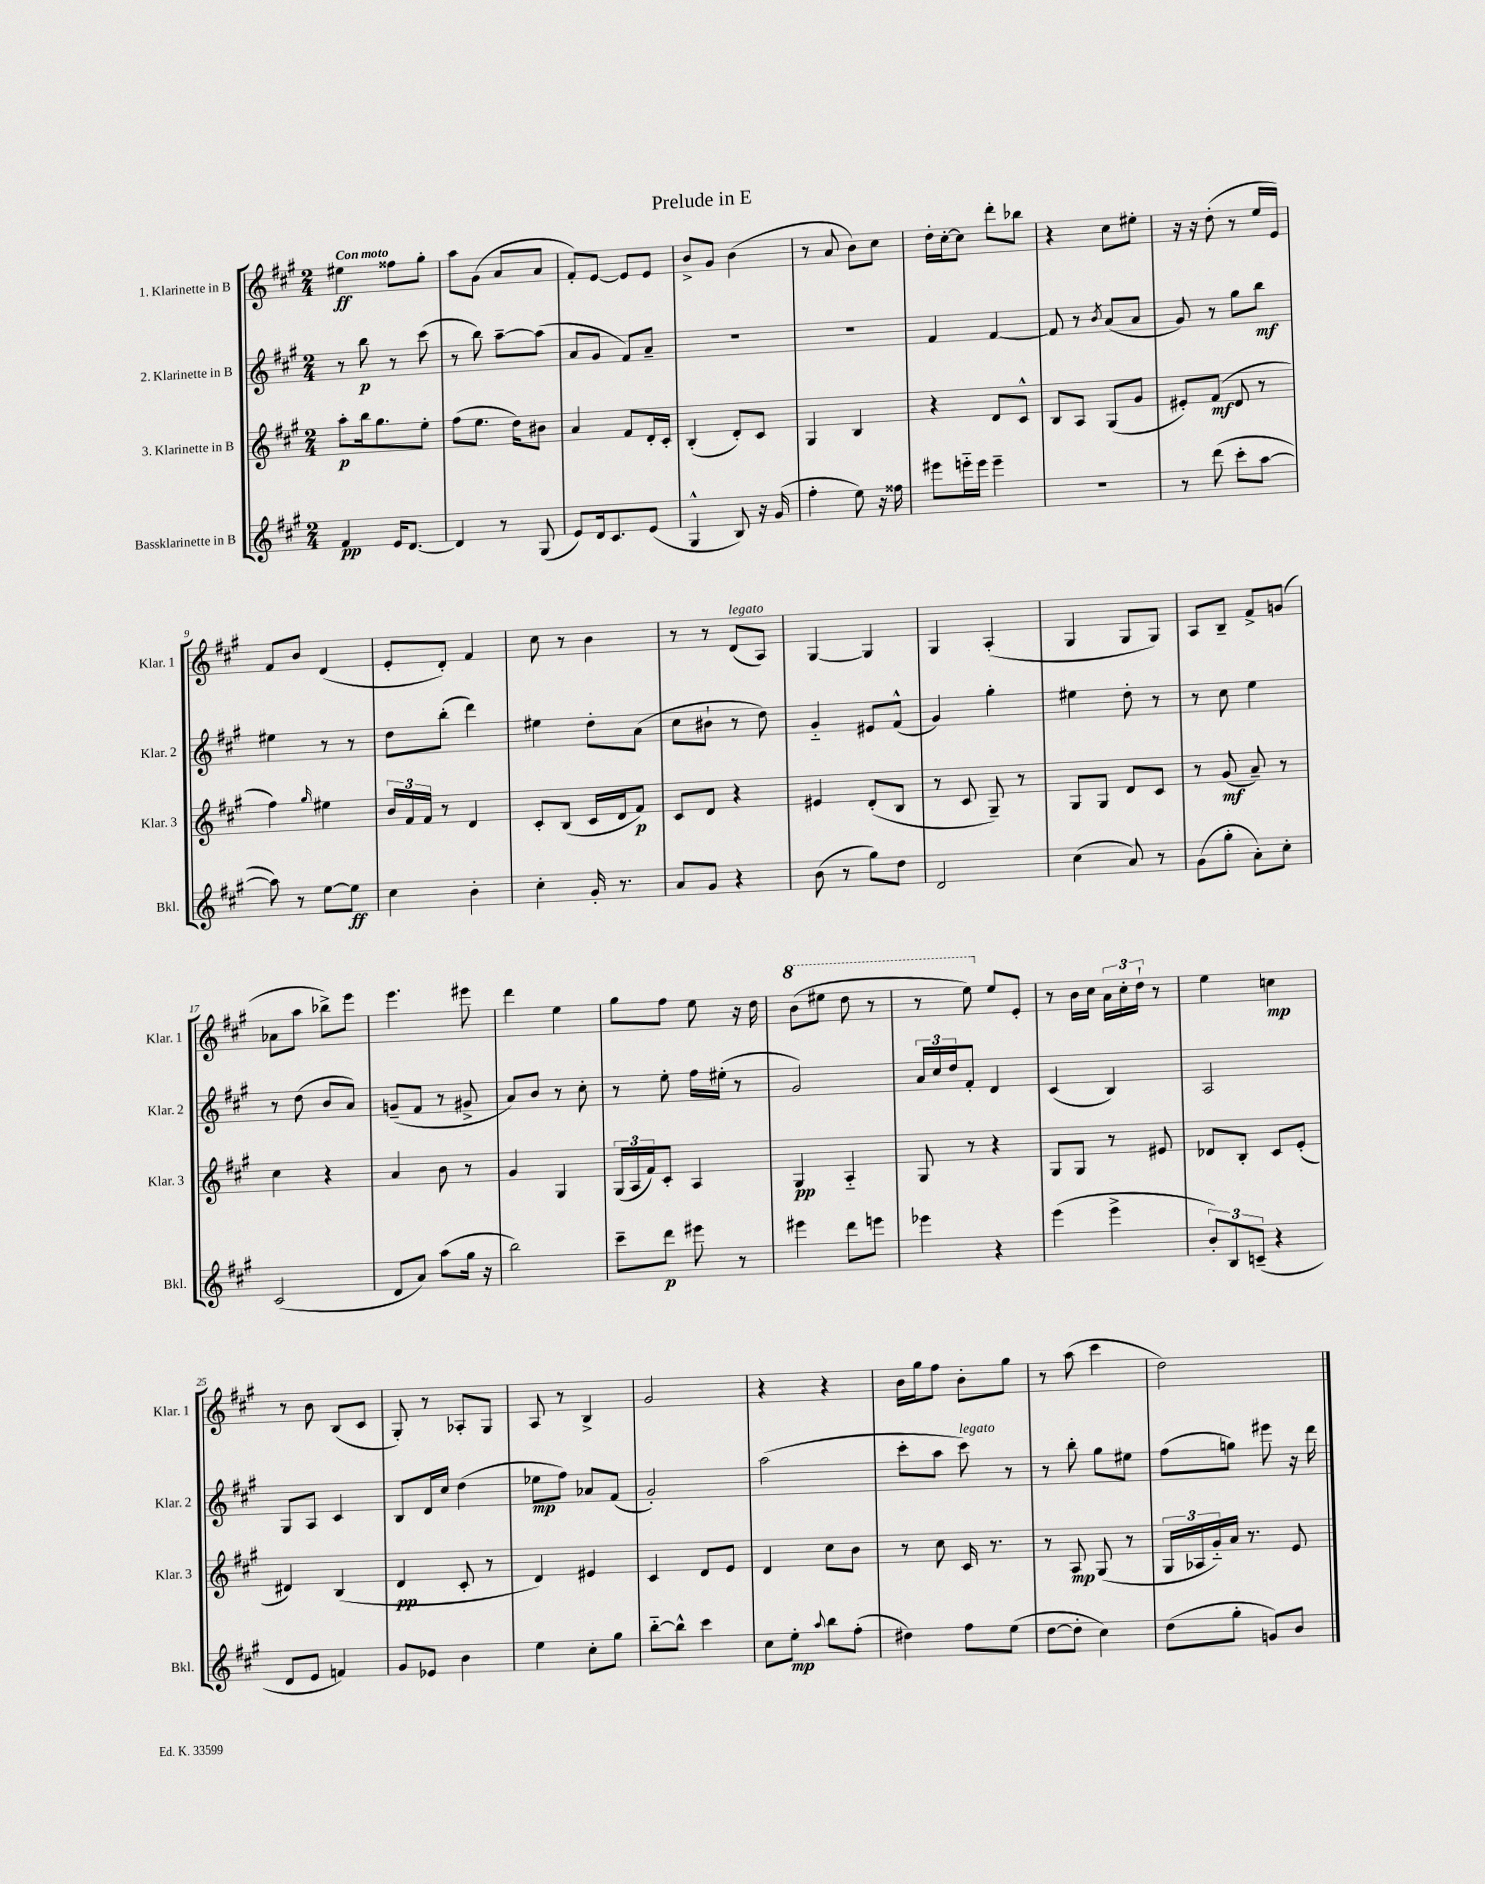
\header { title = "Prelude in E" }
<<
\new StaffGroup <<
\new Staff = "s0" \with { instrumentName = "1. Klarinette in B" shortInstrumentName = "Klar. 1" } {
    \clef treble \key a \major \numericTimeSignature \time 2/4 \tempo "Con moto"
    eis''4\ff fisis''8 gis''8-. |
    a''8 gis'8( a'8 a'8 |
    fis'8-.) e'8~ e'8 e'8 |
    b'8-> gis'8 b'4( |
    r8 a'8 b'8) cis''8 |
    d''16-. cis''16~-. cis''8 d'''8-. bes''8 |
    r4 cis''8 eis''8-. |
    r16 r16 d''8-.( r8 e''16 e'16) |
    fis'8 b'8 d'4( |
    e'8-. d'8-.) fis'4 |
    cis''8 r8 b'4 |
    r8 r8 d'8^\markup { \italic "legato" }( a8) |
    gis4~ gis4 |
    gis4 a4-.( |
    gis4 gis8 gis8) |
    a8 b8-- fis'8-> g'8( |
    aes'8 a''8 bes''8->) e'''8 |
    e'''4. eis'''8 |
    d'''4 e''4 |
    gis''8 fis''8 e''8 r16 d''16 |
    \ottava #1 b''8( eis'''8 d'''8 r8 |
    r8 e'''8) \ottava #0 e''8 e'8-. |
    r8 b'16 cis''16 \tuplet 3/2 { a'16 cis''16-. d''16-! } r8 |
    e''4 c''4\mp |
    r8 b'8 b8( cis'8 |
    gis8-.) r8 aes8-. gis8 |
    a8 r8 b4-> |
    gis'2 |
    r4 r4 |
    b'16 gis''16 fis''8 b'8-. gis''8 |
    r8 a''8( cis'''4 |
    d''2) \bar "|." |
}
\new Staff = "s1" \with { instrumentName = "2. Klarinette in B" shortInstrumentName = "Klar. 2" } {
    \clef treble \key a \major \numericTimeSignature \time 2/4
    r8 b''8\p r8 cis'''8( |
    r8 b''8) a''8~-- a''8( |
    a'8 gis'8 fis'8) a'8-- |
    r2 |
    R2 |
    fis'4 fis'4~ |
    fis'8 r8 \acciaccatura { b'8 } a'8( a'8 |
    gis'8) r8 gis''8 b''8\mf |
    eis''4 r8 r8 |
    d''8 b''8-.( d'''4) |
    eis''4 d''8-. a'8( |
    cis''8 bis'8-! r8 d''8) |
    gis'4-_ eis'8 fis'8-^( |
    gis'4) gis''4-. |
    eis''4 d''8-. r8 |
    r8 cis''8 e''4 |
    r8 d''8( b'8 a'8) |
    g'8--( fis'8 r8 gis'8-> |
    a'8) b'8 r8 cis''8-. |
    r8 e''8-. fis''16 eis''16-.( r8 |
    gis'2) |
    \tuplet 3/2 { a'16 cis''16 d''16 } fis'8-. d'4 |
    cis'4( b4) |
    a2 |
    gis8 a8 cis'4 |
    b8 d'16 cis''16 d''4( |
    ees''8\mp fis''8) aes'8 fis'8( |
    gis'2-.) |
    a''2( |
    cis'''8-. a''8 cis'''8^\markup { \italic "legato" }) r8 |
    r8 b''8-. gis''8 eis''8 |
    fis''8( g''8) eis'''8 r16 d'''16 \bar "|." |
}
\new Staff = "s2" \with { instrumentName = "3. Klarinette in B" shortInstrumentName = "Klar. 3" } {
    \clef treble \key a \major \numericTimeSignature \time 2/4
    a''8-.\p b''16 gis''8. e''8-. |
    fis''8( e''8. d''16) bis'8 |
    a'4 fis'8 d'16-. cis'16-. |
    b4-.( d'8-.) cis'8 |
    gis4 b4 |
    r4 d'8 cis'8-^ |
    b8 a8 gis8( gis'8 |
    eis'8-.) fis'8\mf( d'8 r8 |
    fis''4) \grace { gis''16 } eis''4 |
    \tuplet 3/2 { b'16 fis'16 fis'16 } r8 d'4 |
    cis'8-. b8( cis'16 d'16 fis'8\p) |
    cis'8 d'8 r4 |
    eis'4 d'8-.( b8 |
    r8 cis'8 gis8--) r8 |
    gis8 gis8 d'8 cis'8 |
    r8 gis'8\mf( a'8--) r8 |
    cis''4 r4 |
    a'4 b'8 r8 |
    gis'4 gis4 |
    \tuplet 3/2 { gis16( a16 fis'16) } cis'8-. a4 |
    gis4\pp a4-_ |
    gis8 r8 r4 |
    gis8 gis8 r8 eis'8 |
    des'8 b8-. cis'8 e'8-.( |
    dis'4) b4( |
    d'4\pp cis'8-. r8 |
    d'4) eis'4 |
    cis'4 d'8 e'8 |
    d'4 cis''8 b'8 |
    r8 cis''8 cis'16 r8. |
    r8 a8\mp gis8( r8 |
    \tuplet 3/2 { gis16 aes16 gis'16-_) } a'16 r8. e'8 \bar "|." |
}
\new Staff = "s3" \with { instrumentName = "Bassklarinette in B" shortInstrumentName = "Bkl." } {
    \clef treble \key a \major \numericTimeSignature \time 2/4
    fis'4\pp e'16 d'8.~ |
    d'4 r8 gis8( |
    e'8) d'16 cis'8. e'8( |
    gis4-^ b8) r16 gis'16( |
    fis''4-. e''8) r16 fisis''16 |
    eis'''8 e'''16-_ e'''16 e'''4-- |
    R2 |
    r8 d'''8( cis'''8-. a''8~ |
    a''8) r8 e''8~ e''8\ff |
    cis''4 b'4-. |
    cis''4-. gis'16-. r8. |
    a'8 gis'8 r4 |
    b'8( r8 gis''8) d''8 |
    d'2 |
    cis''4( a'8) r8 |
    gis'8( gis''8-. a'8-.) cis''8-. |
    cis'2( |
    d'8 a'8) a''8( gis''16 r16 |
    b''2) |
    cis'''8-- d'''8\p eis'''8 r8 |
    eis'''4 d'''8 e'''8 |
    ees'''4 r4 |
    e'''4( e'''4-> |
    \tuplet 3/2 { b'8-.) b8 c'8--( } r4 |
    d'8 e'8 f'4) |
    gis'8 ees'8 b'4 |
    e''4 cis''8-. gis''8 |
    b''8~-_ b''8-^ cis'''4 |
    cis''8 e''8-.\mp \appoggiatura { a''8 } b''8 fis''8-.( |
    dis''4) fis''8 e''8( |
    d''8~ d''8-. cis''4) |
    d''8( gis''8-. g'8) b'8 \bar "|." |
}
>>
>>
